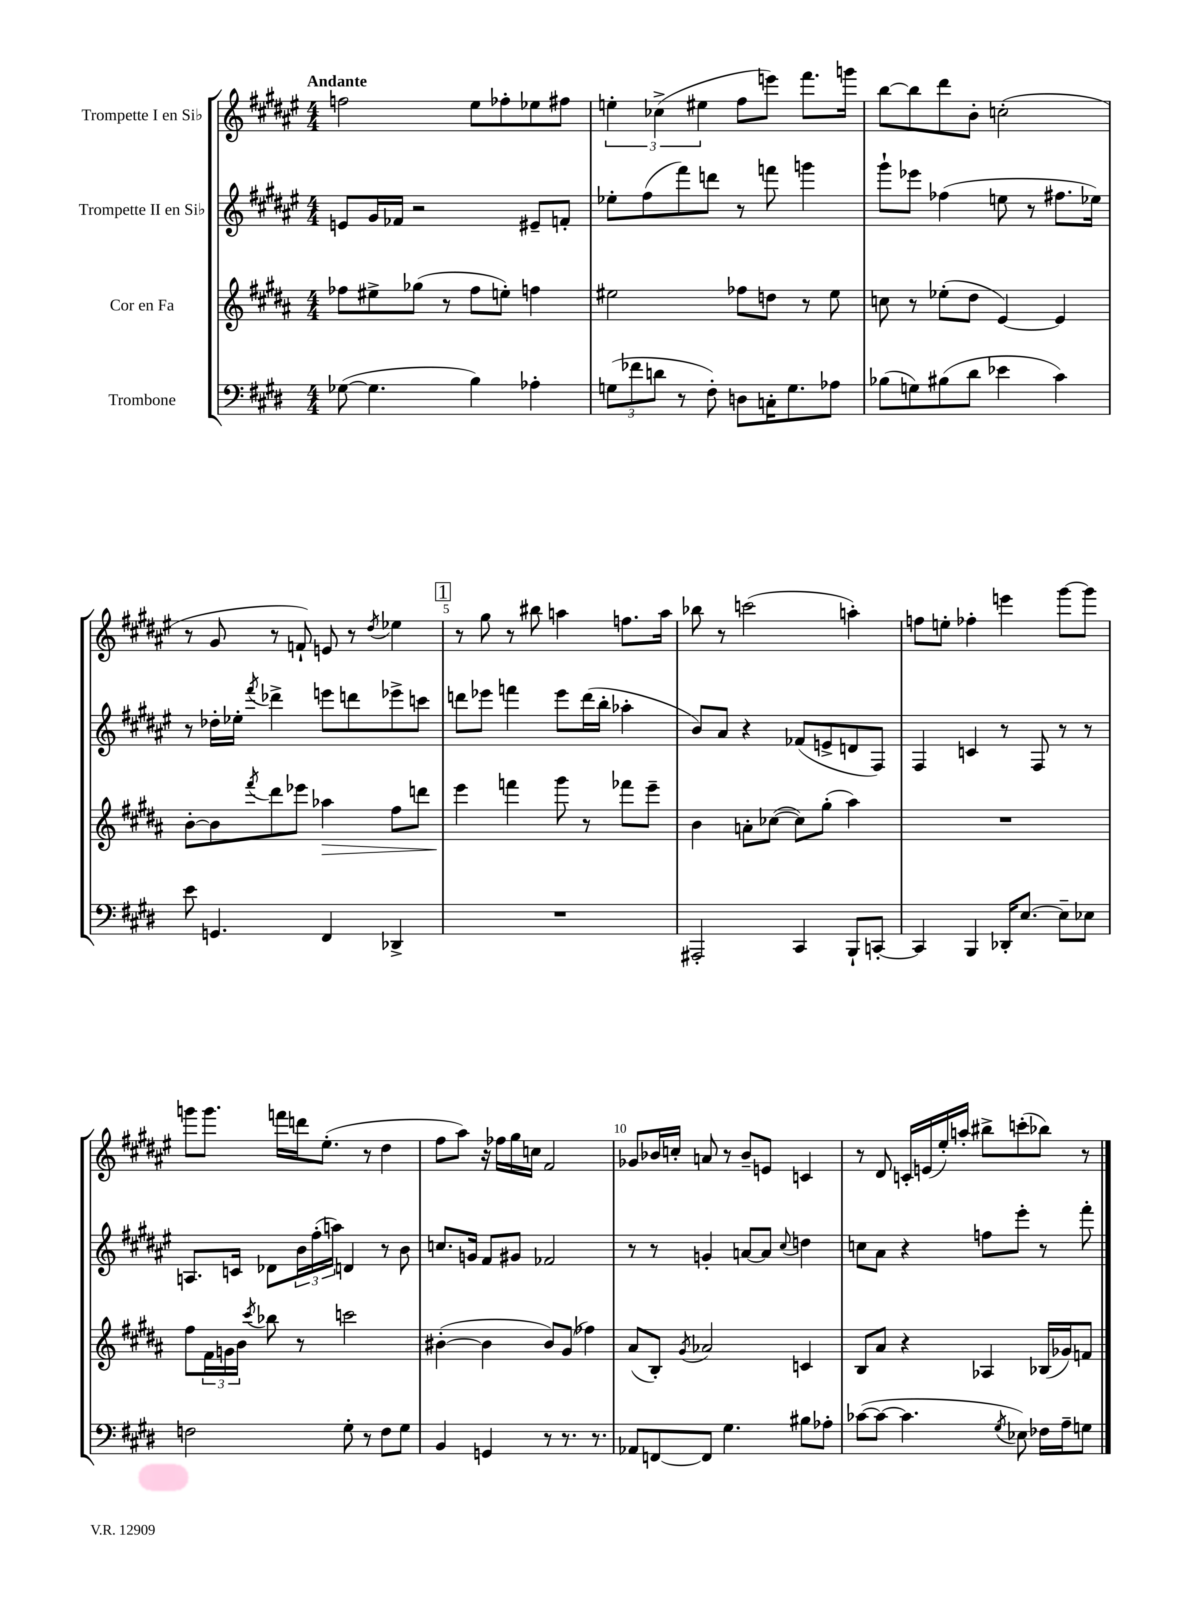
<<
\new StaffGroup <<
\new Staff = "s0" \with { instrumentName = "Trompette I en Sib" } {
    \clef treble \key fis \major \numericTimeSignature \time 4/4 \tempo "Andante"
    f''2 eis''8 fes''8-. ees''8 fis''8 |
    \tuplet 3/2 { e''4-. ces''4->( eis''4 } fis''8 e'''8) fis'''8. g'''16 |
    b''8~ b''8 dis'''8 b'8-. c''2-.( |
    r8 gis'8 r8 f'8-!) e'8 r8 \acciaccatura { dis''8 } ees''4 |
    \mark \markup { \box "1" } r8 gis''8 r8 bis''8 a''4 f''8. a''16 |
    bes''8 r8 c'''2( a''4-.) |
    f''8 e''8-. fes''4-. e'''4 gis'''8~ gis'''8 |
    g'''8 g'''8. f'''16 d'''16 eis''8.-.( r8 dis''4 |
    fis''8 ais''8) r16 fes''16 gis''16 c''16 fis'2 |
    ges'8 bes'16 c''16-. a'8 r8 bes'8-- e'8 c'4 |
    r8 dis'8 c'16-. e'16( eis''16-.) a''16-. bis''8-> c'''8-.( bes''8) r8 \bar "|." |
}
\new Staff = "s1" \with { instrumentName = "Trompette II en Sib" } {
    \clef treble \key fis \major \numericTimeSignature \time 4/4
    e'8 gis'16 fes'16 r2 eis'8-- f'8-. |
    ees''8-. fis''8( fis'''8) d'''8 r8 f'''8 g'''4 |
    gis'''8-! ees'''8 fes''4( e''8 r8 fis''8. ees''16) |
    r8 des''16-. ees''16-. \acciaccatura { fis'''8 } des'''4-> e'''8 d'''8 ees'''8-> c'''8 |
    \mark \markup { \box "1" } d'''8 ees'''8 f'''4 ees'''8 d'''16( b''16-. aes''4-. |
    b'8) ais'8 r4 fes'8( e'8-> d'8 fis8) |
    fis4 c'4 r8 fis8 r8 r8 |
    a8. c'16 des'8 \tuplet 3/2 { b'16 fis''16-.( a''16) } d'4 r8 b'8 |
    c''8. g'16 fis'8 gis'8 fes'2 |
    r8 r8 g'4-. a'8~ a'8 \appoggiatura { cis''8 } d''4 |
    c''8 ais'8 r4 f''8 eis'''8-. r8 fis'''8-. \bar "|." |
}
\new Staff = "s2" \with { instrumentName = "Cor en Fa" } {
    \clef treble \key b \major \numericTimeSignature \time 4/4
    fes''8 eis''8-> ges''8( r8 fes''8 e''8-.) f''4 |
    eis''2 fes''8 d''8 r8 eis''8 |
    c''8 r8 ees''8-.( dis''8 e'4~) e'4 |
    b'8~-. b'8 \acciaccatura { fis'''8 } dis'''8 ees'''8 aes''4\> fis''8 d'''8 |
    \mark \markup { \box "1" } e'''4\! f'''4 gis'''8 r8 fes'''8 e'''8-- |
    b'4 a'8-. ces''8~( ces''8) gis''8-.( ais''4) |
    R1 |
    fis''8 \tuplet 3/2 { fis'16 g'16 b'16 } \acciaccatura { cis'''8 } bes''8 r8 c'''2 |
    bis'4~-.( bis'4 bis'8) gis'8( fes''4) |
    ais'8( b8-.) \acciaccatura { gis'8 } aes'2 c'4 |
    b8 ais'8 r4 aes4 bes16( ges'16) f'8 \bar "|." |
}
\new Staff = "s3" \with { instrumentName = "Trombone" } {
    \clef bass \key e \major \numericTimeSignature \time 4/4
    ges8~( ges4. b4) aes4-. |
    \tuplet 3/2 { g8( fes'8 d'8 } r8 fis8-.) d8 c16-. g8. aes8 |
    bes8( g8) bis8( dis'8 ees'4 cis'4) |
    e'8 g,4. fis,4 des,4-> |
    \mark \markup { \box "1" } R1 |
    ais,,2-. cis,4 b,,8-! c,8~-. |
    c,4 b,,4 des,16-. e8.~ e8-- ees8 |
    f2 gis8-. r8 f8 gis8 |
    b,4 g,4 r8 r8. r8. |
    aes,8 f,8~ f,8 gis4. bis8 aes8-. |
    ces'8~( ces'8~ ces'4. \acciaccatura { gis8 } ees8) fes16 a16-- g8 \bar "|." |
}
>>
>>
\layout { \context { \Score \override BarNumber.break-visibility = ##(#f #t #t) barNumberVisibility = #(every-nth-bar-number-visible 5) } }
